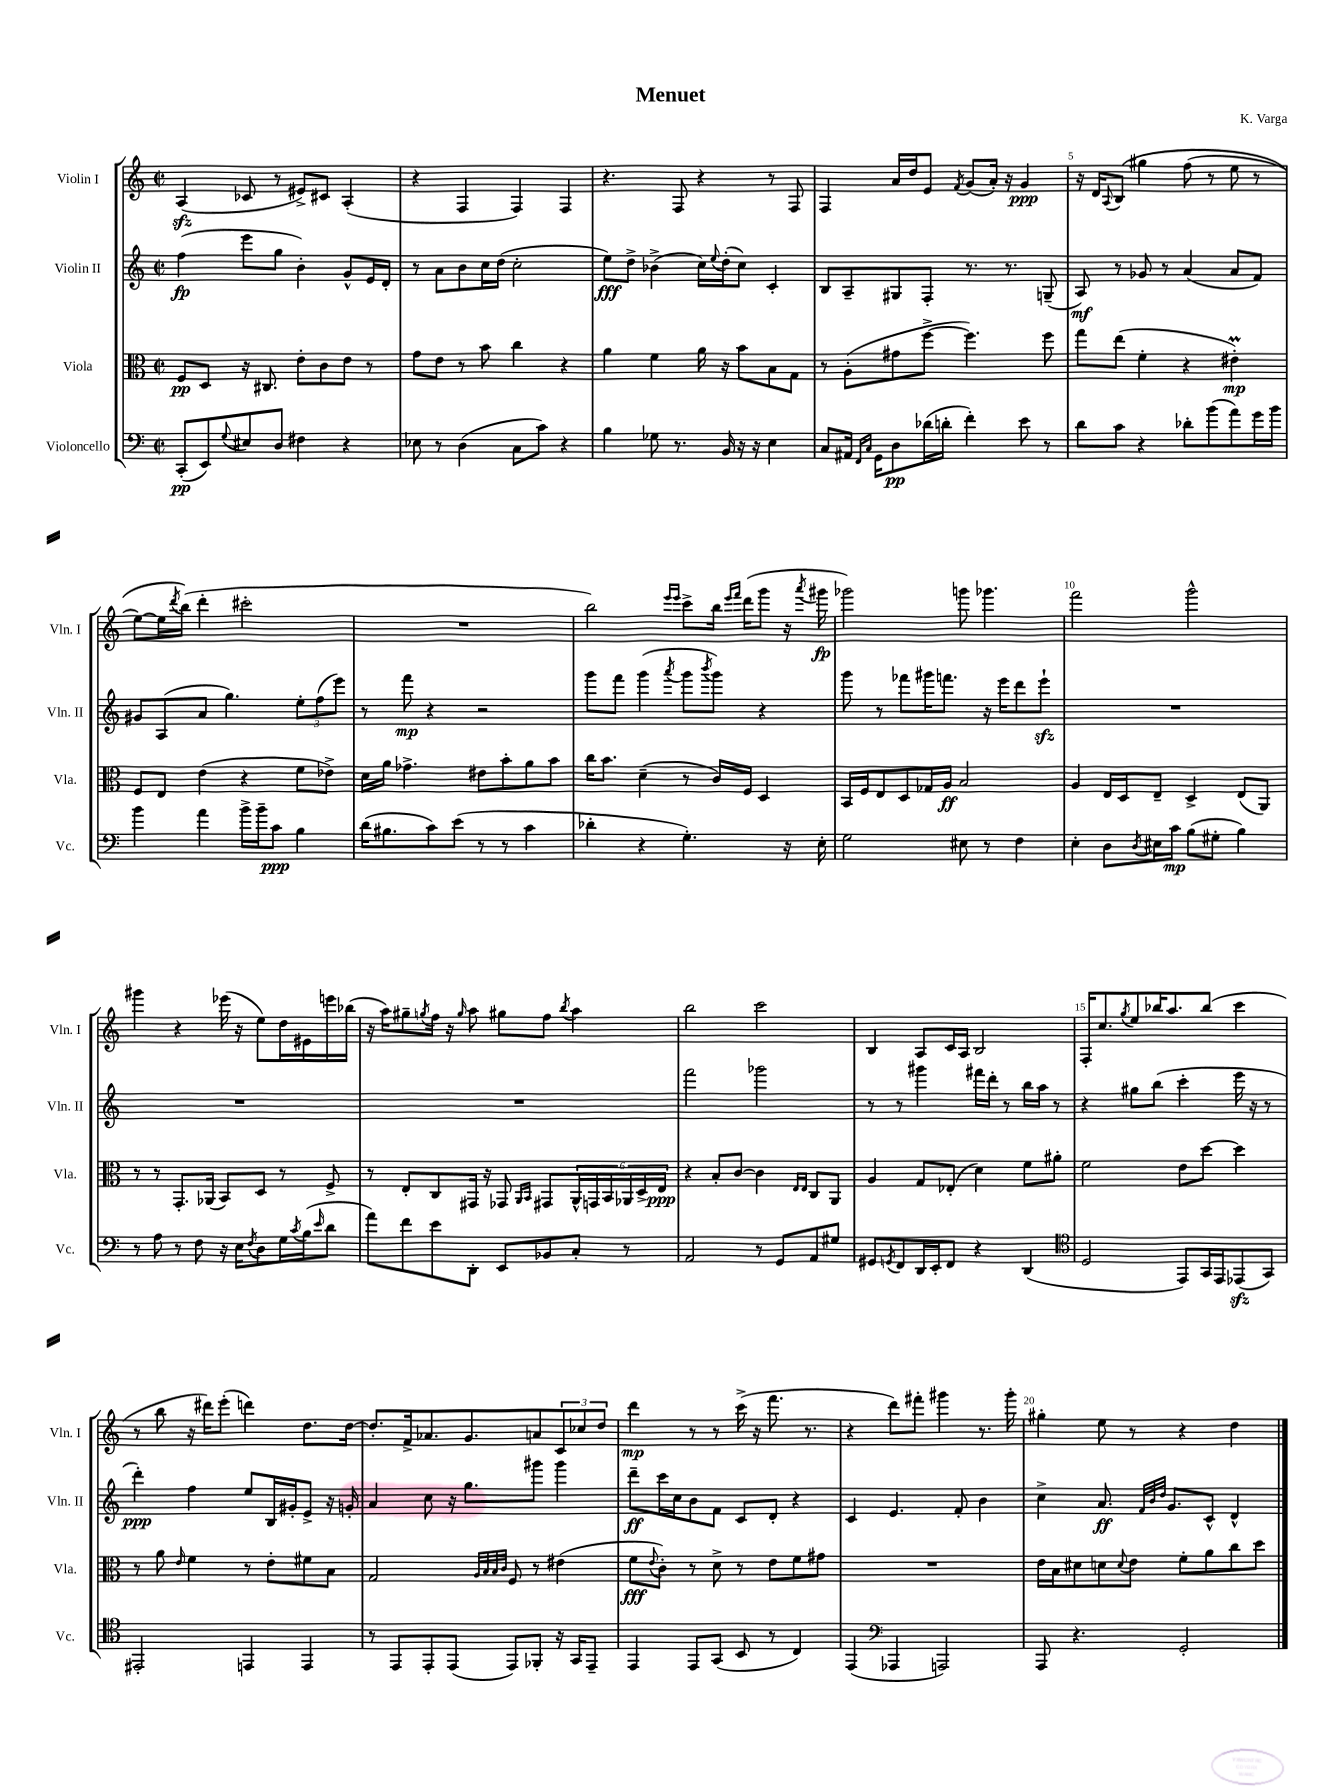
\header { title = "Menuet" composer = "K. Varga" }
<<
\new StaffGroup <<
\new Staff = "s0" \with { instrumentName = "Violin I" shortInstrumentName = "Vln. I" } {
    \clef treble \key c \major \defaultTimeSignature \time 2/2
    a4\sfz( ces'8 r8 eis'8->) cis'8 a4-.( |
    r4 f4 f4) f4 |
    r4. f8 r4 r8 f8 |
    f4 a'16 d''16 e'8 \acciaccatura { f'8 } g'8( a'16-.) r16 g'4\ppp |
    r16 d'16 \appoggiatura { a8 } b8\( gis''4 f''8( r8 e''8 r8 |
    e''8~) e''16 \acciaccatura { d'''8 } b''16(\) d'''4-. cis'''2-. |
    R1 |
    b''2) \grace { e'''16 e'''16 } c'''8-> b''16 \grace { e'''16 f'''16 } d'''16( g'''8 r16 \acciaccatura { a'''8 } gis'''16\fp |
    ges'''2) g'''8 ges'''4. |
    f'''2 g'''2-^ |
    gis'''4 r4 ees'''16( r16 e''8) d''16 eis'16 e'''16 bes''16( |
    r16 a''16) gis''8-- \acciaccatura { g''8 } f''16 r16 \grace { g''16 } a''8 gis''8 f''8 \acciaccatura { b''8 } a''4 |
    b''2 c'''2 |
    b4 a8 c'16 a16 b2 |
    f16-. c''8. \acciaccatura { g''8 } e''8 bes''16 a''8. bes''8( c'''4 |
    r8 b''8 r16 dis'''16) e'''8-.( d'''4) d''8. d''16~ |
    d''8.-. f'16-> aes'8. g'8. a'8 \tuplet 3/2 { c'8 ces''8 d''8 } |
    d'''4\mp r8 r8 c'''16->( r16 f'''8. r8. |
    r4 d'''8) fis'''8-. gis'''4 r8. gis'''16-. |
    gis''4-. e''8 r8 r4 d''4 \bar "|." |
}
\new Staff = "s1" \with { instrumentName = "Violin II" shortInstrumentName = "Vln. II" } {
    \clef treble \key c \major \defaultTimeSignature \time 2/2
    f''4\fp( e'''8 g''8 b'4-.) g'8-^ e'16 d'16-. |
    r8 a'8 b'8 c''16 d''16( c''2-. |
    e''8\fff) d''8-> bes'4->( c''16) \appoggiatura { e''8 } d''16-.( c''8) c'4-. |
    b8 a8-- gis8 f8-. r8. r8. g8--( |
    a8\mf) r8 ges'8 r8 a'4( a'8 f'8) |
    gis'8 a8( a'8 g''4.) \tuplet 3/2 { e''8-. f''8( e'''8) } |
    r8 f'''8\mp r4 r2 |
    g'''8 f'''8 g'''4( \acciaccatura { a'''8 } g'''8 \acciaccatura { b'''8 } g'''8) r4 |
    g'''8 r8 fes'''8 gis'''16 f'''8. r16 e'''16 d'''8 e'''8-!\sfz |
    R1 |
    R1 |
    R1 |
    f'''2 ges'''2 |
    r8 r8 gis'''4 fis'''16 d'''16-. r8 b''16 a''16 r8 |
    r4 gis''8 b''8( c'''4-. e'''16 r16 r8 |
    d'''4-.\ppp) f''4 e''8 b16 gis'16-. e'8-> r16 g'16-. |
    a'4 c''8 r16 g''8. gis'''8 gis'''4 |
    d'''8--\ff c'''16 c''16 b'8 f'8 c'8 d'8-. r4 |
    c'4 e'4. f'8-. b'4 |
    c''4-> a'8.\ff \grace { f'32 b'32 d''32 } g'8. c'8-^ d'4-^ \bar "|." |
}
\new Staff = "s2" \with { instrumentName = "Viola" shortInstrumentName = "Vla." } {
    \clef alto \key c \major \defaultTimeSignature \time 2/2
    f8\pp d8 r16 cis8. e'8-. c'8 e'8 r8 |
    g'8 e'8 r8 b'8 c''4 r4 |
    a'4 f'4 a'16 r16 b'8 b8 g8 |
    r8 a8-.( gis'8 f''8~-> f''4.) f''8 |
    g''8 e''8( f'4-. r4 eis'4-.\prall\mp) |
    f8 e8 e'4( r4 f'8 ees'8->) |
    d'16 a'16 ges'4.-> eis'8 b'8-. a'8 b'8 |
    c''16 b'8. d'4--( r8 c'16) f16 d4 |
    b,16 f16 e8 d8 ges16 a16\ff b2 |
    a4 e16 d16 e8-- d4-> e8( a,8) |
    r8 r8 g,8.-. aes,16( b,8) d8 r8 f8-> |
    r8 e8-. c8 gis,16 r16 ges,8 \grace { a,16 b,16 } gis,8 \tuplet 6/4 { a,16-^ g,16 b,16 aes,16 d16-> e16\ppp } |
    r4 b8-. c'8~ c'4 \grace { e16 e16 } c8 a,8 |
    a4 g8 ees8-.( d'4) f'8 ais'8-. |
    f'2 e'8 d''8~ d''4 |
    r8 a'8 \grace { e'16 } f'4 r8 e'8-. fis'8 b8 |
    g2 \grace { a32 b32 b32 c'32 } f8 r8 eis'4( |
    f'8\fff \appoggiatura { e'8 } c'8-.) r8 d'8-> r8 e'8 f'8 gis'8 |
    R1 |
    e'16 b16 dis'8 d'8 \appoggiatura { d'8 } e'8 f'8-. a'8 c''8 d''8 \bar "|." |
}
\new Staff = "s3" \with { instrumentName = "Violoncello" shortInstrumentName = "Vc." } {
    \clef bass \key c \major \defaultTimeSignature \time 2/2
    c,8-.\pp( e,8) \appoggiatura { g8 } eis8 d8 fis4 r4 |
    ees8 r8 d4( c8 c'8) r4 |
    b4 ges8 r8. b,16 r16 r16 e4 |
    c8 ais,16 \grace { f,16 c16 } g,16 d8\pp des'16( d'16-. f'4-.) e'8 r8 |
    d'8 c'8 r4 des'8-. b'8( a'8) g'16 b'16 |
    b'4 a'4 b'16-> b'16-- c'8\ppp b4 |
    d'16( bis8. c'8) e'8( r8 r8 c'4 |
    des'4-. r4 g4.-.) r16 e16-. |
    g2 eis8 r8 f4 |
    e4-. d8 \acciaccatura { d8 } eis16 c'16\mp b8( gis8-. b4) |
    r8 a8 r8 f8 r16 e16 \acciaccatura { f8 } d8 g16 \acciaccatura { c'8 } b16( \grace { e'16 } d'8 |
    a'8) f'8 e'8 d,8-. e,8 bes,8 c8-. r8 |
    a,2 r8 g,8 a,8 gis8 |
    gis,8 \acciaccatura { g,8 } f,8 d,16 e,16-. f,8 r4 d,4( |
    \clef tenor d2 e,8) g,16 e,16 ees,8\sfz( g,8) |
    eis,2-. e,4 e,4 |
    r8 e,8 e,8-. e,8( e,8) fes,8-. r16 g,16 e,8-- |
    e,4 e,8 g,8( b,8 r8 c4) |
    e,4( \clef bass aes,,4 a,,2) |
    a,,8 r4. g,2-. \bar "|." |
}
>>
>>
\layout { \context { \Score \override BarNumber.break-visibility = ##(#f #t #t) barNumberVisibility = #(every-nth-bar-number-visible 5) } }
